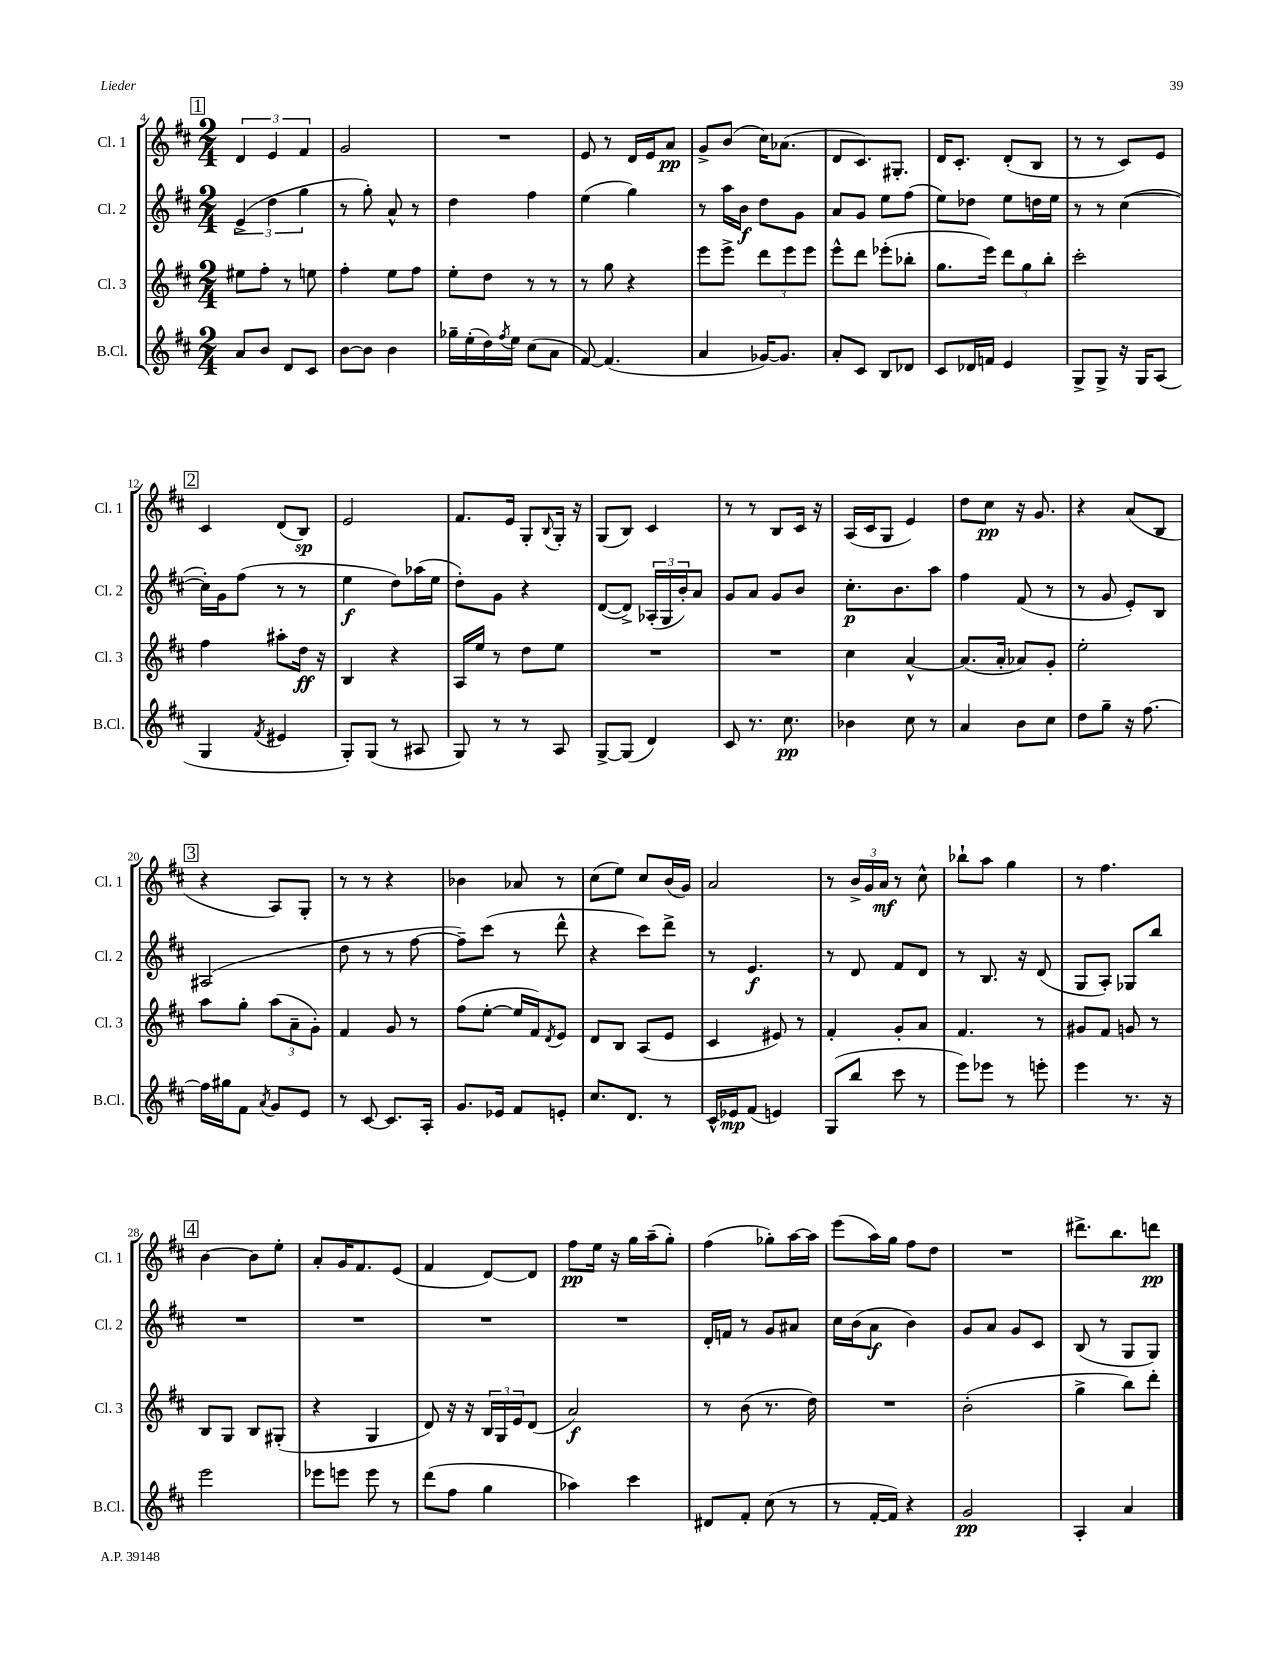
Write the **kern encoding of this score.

**kern	**kern	**kern	**kern
*staff4	*staff3	*staff2	*staff1
*clefG2	*clefG2	*clefG2	*clefG2
*k[f#c#]	*k[f#c#]	*k[f#c#]	*k[f#c#]
*M2/4	*M2/4	*M2/4	*M2/4
8a	8ee#	(6e^	6d
8b	8ff#'	.	.
.	.	6dd	6e
8d	8r	.	.
.	.	6gg	6f#
8c#	8ee	.	.
=	=	=	=
[8b	4ff#'	8r	2g
8b]	.	8gg')	.
4b	8ee	8a^^	.
.	8ff#	8r	.
=	=	=	=
16gg-~	8ee'	4dd	2r
(16ee'	.	.	.
16dd)	8dd	.	.
8qff#	.	.	.
16ee	.	.	.
(8cc#	8r	4ff#	.
8a	8r	.	.
=	=	=	=
[8f#)	8r	(4ee	8e
(4.f#]	8gg	.	8r
.	4r	4gg)	16d
.	.	.	16e
.	.	.	8a
=	=	=	=
4a	8eee	8r	8g^
.	8eee^	16aa	(8b
.	.	16b	.
[16g-)	12ddd	8dd	16cc#)
8.g-]	.	.	(8.a-
.	12eee	.	.
.	.	8g	.
.	12eee	.	.
=	=	=	=
8a'	8eee^^	8a	8d
8c#	8ddd	8g	8.c#)
8B	(8eee-'	8ee	.
.	.	.	8.G#'
8d-	8bb-'	(8ff#	.
=	=	=	=
8c#	8.gg	8ee)	16d
.	.	.	8.c#'
16d-	.	8dd-	.
16f	16eee)	.	.
4e	12ddd	8ee	(8d'
.	12gg	.	.
.	.	16dd	8B
.	12bb'	.	.
.	.	16ee	.
=	=	=	=
8G^	2ccc#'	8r	8r
8G^	.	8r	8r
16r	.	([4cc#	8c#)
16G	.	.	.
(8A	.	.	8e
=	=	=	=
4G	4ff#	16cc#'])	4c#
.	.	16g	.
.	.	(8ff#	.
8qf#	.	.	.
4e#	8aa#'	8r	(8d
.	16dd	8r	8B)
.	16r	.	.
=	=	=	=
8G')	4B	4ee	2e
(8G	.	.	.
8r	4r	8dd)	.
8A#	.	(16aa-	.
.	.	16ee	.
=	=	=	=
8G)	16A	8dd')	8.f#
.	16ee	.	.
8r	8r	8g	.
.	.	.	16e
8r	8dd	4r	8G'
.	.	.	8qqB
8A	8ee	.	16G'
.	.	.	16r
=	=	=	=
[8G^	2r	([8d	(8G
(8G]	.	8d^])	8B)
4d)	.	(24A-'	4c#
.	.	24G	.
.	.	24b')	.
.	.	8a	.
=	=	=	=
8c#	2r	8g	8r
8.r	.	8a	8r
.	.	8g	8B
8.cc#	.	.	.
.	.	8b	16c#
.	.	.	16r
=	=	=	=
4b-	4cc#	8.cc#'	(16A
.	.	.	16c#
.	.	.	8G
.	.	8.b	.
8cc#	[4a^^	.	4e)
8r	.	8aa	.
=	=	=	=
4a	(8.a]	4ff#	8dd
.	.	.	8cc#
.	16a'	.	.
8b	8a-)	(8f#	16r
.	.	.	8.g
8cc#	8g'	8r	.
=	=	=	=
8dd	2ee'	8r	4r
8gg~	.	8g	.
16r	.	8e')	(8a
[8.ff#	.	.	.
.	.	8B	8B
=	=	=	=
16ff#]	8aa	(2A#	4r
16gg#	.	.	.
8f#	8gg'	.	.
8qa	.	.	.
8g	(12aa	.	8A)
.	12a~	.	.
8e	.	.	8G'
.	12g')	.	.
=	=	=	=
8r	4f#	8dd	8r
[8c#	.	8r	8r
8.c#]	8g	8r	4r
.	8r	[8ff#	.
16A'	.	.	.
=	=	=	=
8.g	(8ff#	8ff#~])	4b-
.	[8ee'	(8ccc#	.
16e-	.	.	.
8f#	16ee]	8r	8a-
.	16f#)	.	.
.	8qd	.	.
8e'	8e	8ddd^^	8r
=	=	=	=
8.cc#	8d	4r	(8cc#
.	8B	.	8ee)
8.d	.	.	.
.	(8A	8ccc#)	8cc#
8r	8e	8ddd^	(16b
.	.	.	16g)
=	=	=	=
16c#^^	4c#	8r	2a
16e-	.	.	.
(8f#	.	4.e	.
4e)	8e#)	.	.
.	8r	.	.
=	=	=	=
(8G	4f#'	8r	8r
8bb	.	8d	24b^
.	.	.	24g
.	.	.	24a
8ccc#	8g'	8f#	8r
8r	8a	8d	8cc#^^
=	=	=	=
8eee)	4.f#	8r	8bb-`
8eee-	.	8.B	8aa
8r	.	.	4gg
.	.	16r	.
8eee'	8r	(8d	.
=	=	=	=
4eee	8g#	8G	8r
.	8f#	8A')	4.ff#
8.r	8g	8G-	.
.	8r	8bb	.
16r	.	.	.
=	=	=	=
2eee	8B	2r	[4b
.	8G	.	.
.	8B	.	8b]
.	(8G#'	.	8ee'
=	=	=	=
8eee-	4r	2r	8a'
8eee	.	.	16g
.	.	.	8.f#
8eee	4G	.	.
8r	.	.	(8e
=	=	=	=
(8ddd	8d)	2r	4f#
8ff#	16r	.	.
.	16r	.	.
4gg	24B	.	[8d)
.	24G	.	.
.	24e	.	.
.	(8d	.	8d]
=	=	=	=
4aa-)	2a)	2r	8ff#
.	.	.	16ee
.	.	.	16r
4ccc#	.	.	16gg
.	.	.	(16aa~
.	.	.	8gg')
=	=	=	=
8d#	8r	16d'	(4ff#
.	.	16f	.
8f#'	(8b	8r	.
(8cc#	8.r	8g	8gg-')
8r	.	8a#	[16aa
.	16dd)	.	16aa]
=	=	=	=
8r	2r	16cc#	(8eee
.	.	(16b	.
[16f#'	.	8a	16aa)
16f#])	.	.	16gg
4r	.	4b)	8ff#
.	.	.	8dd
=	=	=	=
2g	(2b'	8g	2r
.	.	8a	.
.	.	8g	.
.	.	8c#	.
=	=	=	=
4A'	4gg^	(8B	8.ddd#^
.	.	8r	.
.	.	.	8.bb
4a	8bb)	8G	.
.	8ddd'	8G)	8ddd
==	==	==	==
*-	*-	*-	*-
